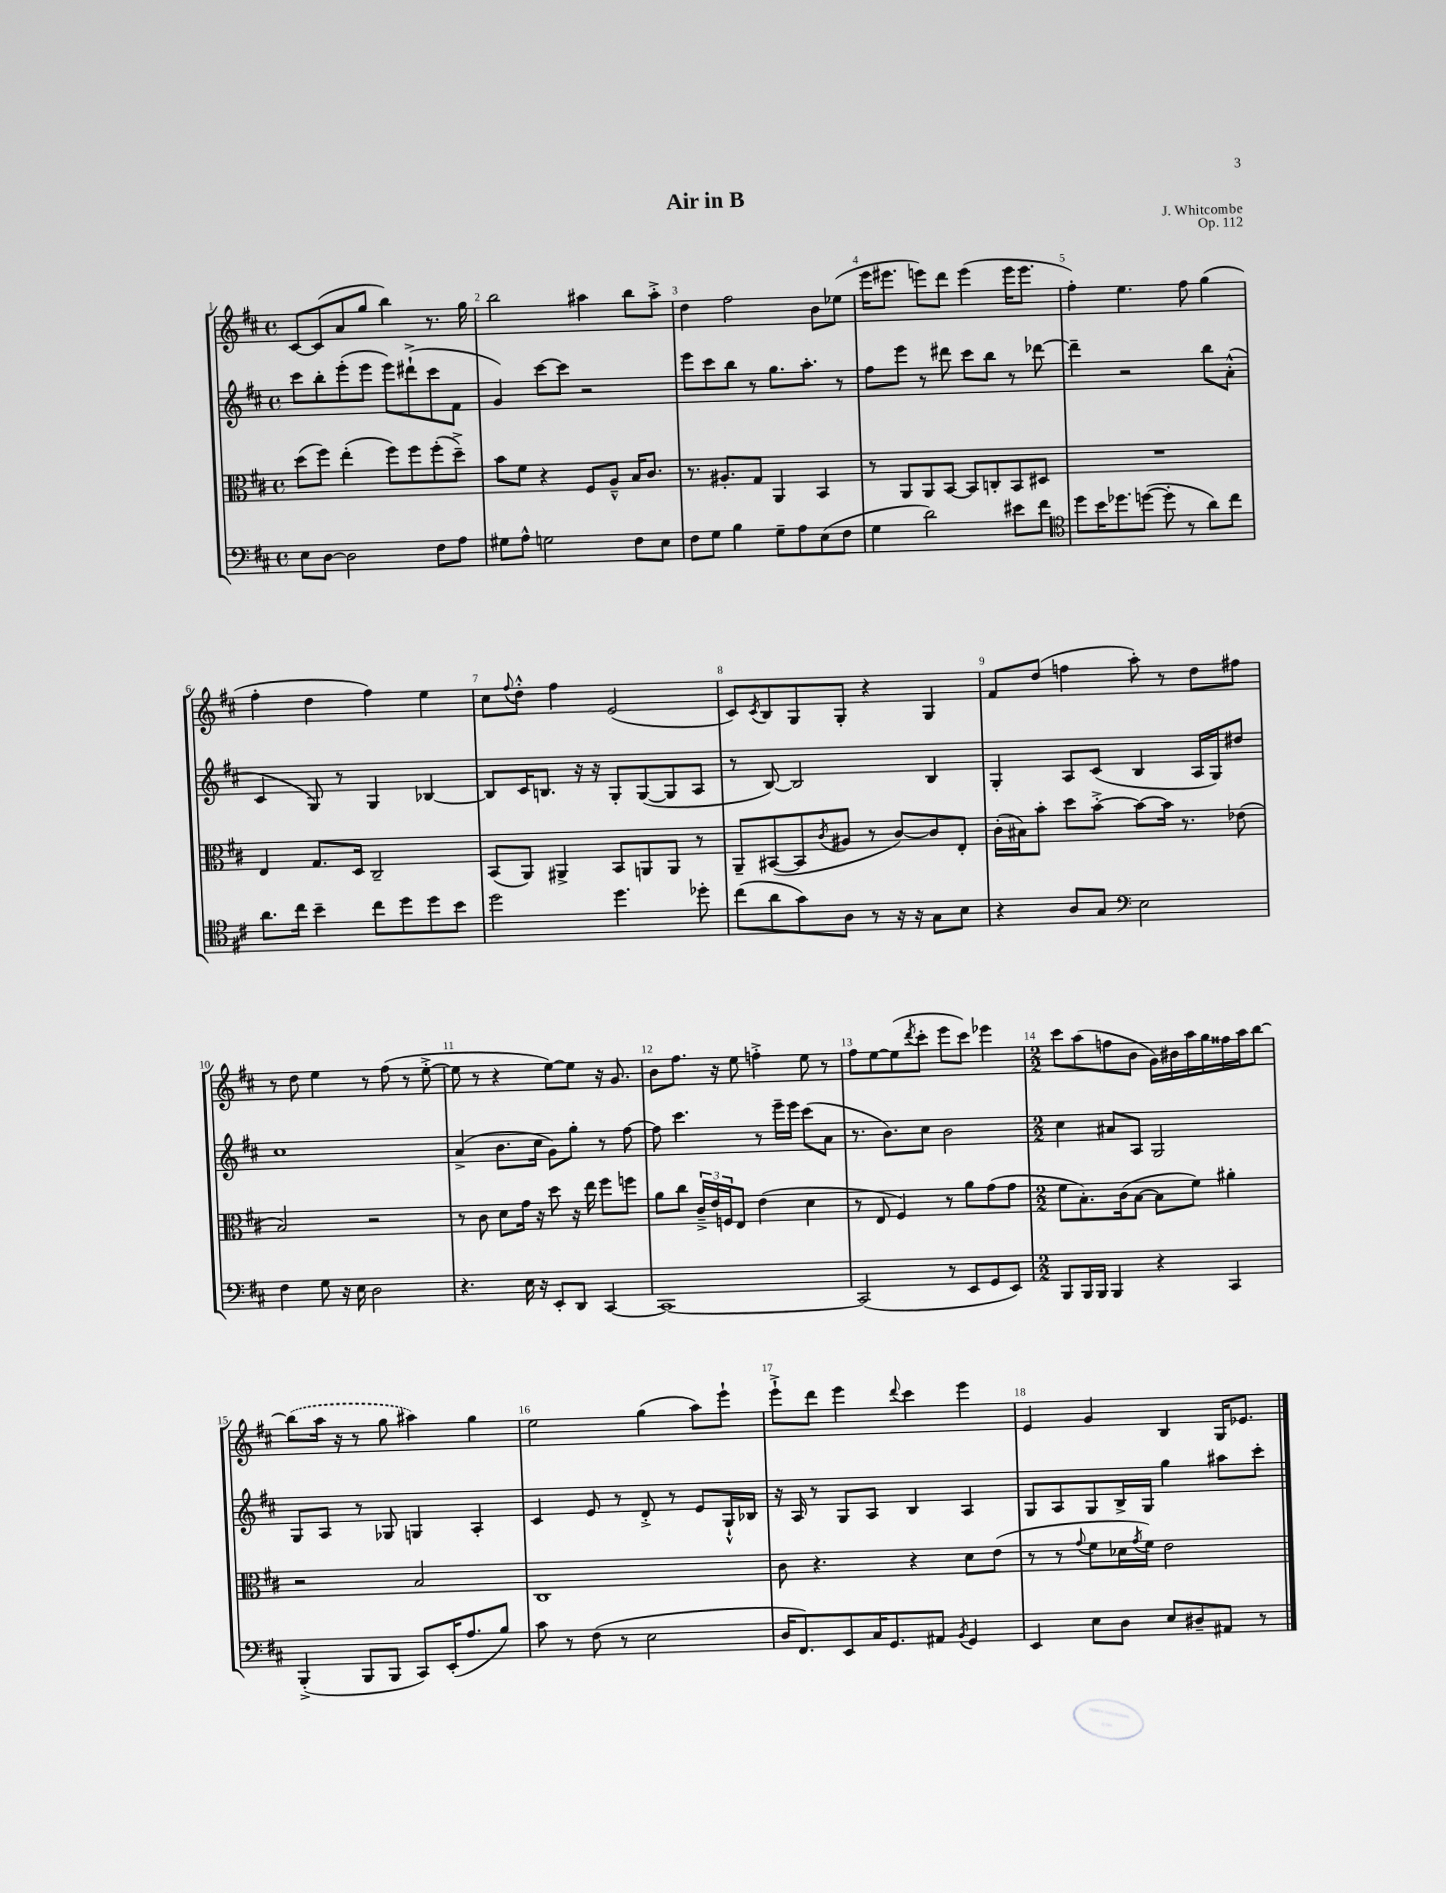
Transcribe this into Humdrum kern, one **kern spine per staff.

**kern	**kern	**kern	**kern
*part4	*part3	*part2	*part1
*staff4	*staff3	*staff2	*staff1
*clefF4	*clefC3	*clefG2	*clefG2
*k[f#c#]	*k[f#c#]	*k[f#c#]	*k[f#c#]
*M4/4	*M4/4	*M4/4	*M4/4
*met(c)	*met(c)	*met(c)	*met(c)
=1	=1	=1	=1
8E\L	(8dd\L	8ccc#\L	[8c#/L
[8D\J	8ff#\J)	8bb'\	(8c#/]
2D\]	(4ee'\	(8eee'\	8a/
.	.	8eee\J	8gg/J
.	8ff#\L)	8eee\L)	4bb\)
.	8ff#\	(8ddd#X`^\	.
8F#\L	(8ff#'\	8ccc#\	8.r
8A\J	8dd~^\J)	8f#\J	.
.	.	.	16gg\
=2	=2	=2	=2
8G#X\L	8b\L	4g/)	2bb\
8A^^\J	8f#\J	.	.
2Gn\	4r	[8ccc#\L	.
.	.	8ccc#\J]	.
.	8F#/L	2r	4aa#X\
.	8A~^^/J	.	.
8F#\L	16B/KL	.	8bb\L
.	8.c#/J	.	.
8E\J	.	.	8aa#'^\J
=3	=3	=3	=3
8F#\L	8.r	8eee\L	4dd\
8G\J	.	8ccc#\	.
.	8.A#X'/L	.	.
4B\	.	8bb\J	2ff#\
.	8G/J	8r	.
8G~\L	4AA/	8.gg\L	.
8A\	.	.	.
.	.	8.aa'\J	.
(8E\	4BB/	.	8b\L
8F#\J	.	8r	(8ee-X\J
=4	=4	=4	=4
4G\	8r	8ff#\L	16eee\KL
.	.	.	8.eee#X\J
.	8AA/L	8eee\J	.
2d\)	8AA/	8r	8eeen\L)
.	[8BB/J	8ddd#X\	8ddd\J
.	8BB/L]	8ccc#\L	(4eee\
.	8Cn'/	8bb\J	.
8e#X\L	8BB/	8r	16eee\KL
.	.	.	8.eee\J
8f#\J	8D#X/J	[8ddd-X\	.
=5	=5	=5	=5
*clefC4	*	*	*
8dd\L	1r	4ddd-~\]	4ff#'\)
16b\K	.	.	.
8.dd-X\	.	.	.
.	.	2r	4.ee\
([8ddn\J	.	.	.
8dd'\]	.	.	.
8r	.	.	8ff#\
8a\L)	.	8bb\L	(4gg\
8cc#\J	.	(8a'^^\J	.
!!LO:LB:g=z
=6	=6	=6	=6
8.a\L	4E/	4c#/	4ff#'\
16cc#\Jk	.	.	.
4b~\	8.G/L	8G/)	4dd\
.	.	8r	.
.	16D/Jk	.	.
8cc#\L	2C#~/	4G/	4ff#\)
8dd\	.	.	.
8dd\	.	[4B-X/	4ee\
8b\J	.	.	.
=7	=7	=7	=7
2dd\	(8BB/L	8B-/L]	8cc#\L
.	.	.	8qqff#/
.	8AA/J)	16c#/K	8dd'^^\J
.	.	8.Bn/J	.
.	4AA#X^/	.	4ff#\
.	.	16r	.
.	.	16r	.
4.dd\	8BB/L	8G'/L	(2e/
.	8AAn/	([8G/	.
.	8AA/J	8G/]	.
8dd-X'\	8r	8A/J	.
=8	=8	=8	=8
(8cc#\L	8AA~/L	8r	8c#/L)
.	.	.	8qc#/
8a\	([8BB#X/	[8B/)	8B/
8g\)	8BB#/]	2B/]	8G/
.	8qc#/	.	.
8A\J	8A#X/J	.	8G'/J
8r	8r	.	4r
16r	[8c#/L)	.	.
16r	.	.	.
8G\L	8c#/]	4B/	4G/
8B\J	8E'/J	.	.
=9	=9	=9	=9
4r	(16c#'\LL	4G'/	8f#/L
.	16B#X\J)	.	.
.	8b'\J	.	(8dd/J
8A/L	8dd\L	8A/L	4ffn\
8G/J	[8b'^\J	(8c#/J	.
*clefF4	*	*	*
2E\	8b\L_	4B/	8aa'\)
.	16b\Jk]	.	8r
.	8.r	.	.
.	.	16A/LL	8dd\L
.	.	16G/J)	.
.	(8e-X\	8dd#X/J	8ff#X\J
!!LO:LB:g=z
=10	=10	=10	=10
4F#\	2B/)	1cc#	8r
.	.	.	8dd\
8G\	.	.	4ee\
16r	.	.	.
16E\	.	.	.
2D\	2r	.	8r
.	.	.	(8ff#\
.	.	.	8r
.	.	.	[8ee'^\
=11	=11	=11	=11
4.r	8r	(4a^/	8ee\]
.	8c#\	.	8r
.	8d\L	8.b\L	4r
16E\	16g\Jk	.	.
16r	16r	16cc#\Jk	.
8EE'/L	8dd\	8g\L)	[8ee\L)
8DD/J	16r	8gg'\J	8ee\J]
.	16ee\	.	.
[4CC#/	8ff#\L	8r	16r
.	.	.	8.g/
.	8ffn\J	[8ff#\	.
=12	=12	=12	=12
1CC#_	8a\L	8ff#\]	8b\L
.	8cc#\J	4.ccc#\	8.ff#\J
.	24c#~^/LL	.	.
.	24e/	.	.
.	.	.	16r
.	24Fn/J	.	.
.	8E/J	.	8ee\
.	(4e\	8r	4ffn'^\
.	.	16eee~\LL	.
.	.	16eee\JJ	.
.	4d\	(8ccc#\L	8ee\
.	.	8a\J	8r
=13	=13	=13	=13
(2CC#/]	8r	8.r	8ff#\L
.	8E/	.	[8ee\
.	.	8.b\L)	.
.	4F#/)	.	(8ee\]
.	.	.	8qddd/
.	.	8cc#\J	8ccc#'\J
8r	8r	2b\	8eee\L
8EE/L	8a\L	.	8ccc#\J)
8GG/	(8g\	.	4eee-X\
8EE/J)	8g\J	.	.
=14	=14	=14	=14
*M2/2	*M2/2	*M2/2	*M2/2
8BBB/L	8f#\L	4cc#\	8ccc#\L
16BBB/L	8.B'\)	.	(8aa\
16BBB/JJ	.	.	.
4BBB/	.	8a#X/L	8ffn\
.	(16c#\k	.	.
.	[8B\J	8A/J	8b\J
4r	8B\L]	2G/	16g\LL)
.	.	.	16b#X\
.	8f#\J)	.	16aa\
.	.	.	16gg\
4CC#/	4a#X'\	.	16ff##X\
.	.	.	16aa\J
.	.	.	[8bb\J
!!LO:LB:g=z
=15	=15	=15	=15
(4BBB'^/	2r	8G/L	(8bb\L]
.	.	8A/J	16aa\Jk
.	.	.	16r
8BBB/L	.	8r	8r
8BBB/J	.	8G-X/	8gg\
8CC#/L)	2B/	4Gn/	4aa#X\)
(16EE'/K	.	.	.
8.A/	.	.	.
.	.	4A'/	4gg\
8B/J)	.	.	.
=16	=16	=16	=16
8c#\	1C#	4c#/	2ee\
8r	.	.	.
(8F#\	.	8e/	.
8r	.	8r	.
2E\	.	8d'^/	(4gg\
.	.	8r	.
.	.	8e/L	8aa\L)
.	.	16G`^^/L	8eee`\J
.	.	16B-X/JJ	.
=17	=17	=17	=17
16D/KL	8c#\	16r	8eee`^\L
8.FF#/)	.	16A/	.
.	4.r	8r	8ddd\J
8EE/	.	8G/L	4eee\
16C#/K	.	8A/J	.
8.GG/	.	.	.
.	.	.	8qqddd/
.	4r	4B/	4ccc#\
8AA#X/J	.	.	.
8qBB/	.	.	.
4GG/	8d\L	4A/	4eee\
.	(8e\J	.	.
=18	=18	=18	=18
4EE/	8r	8G/L	4e/
.	8r	8A/	.
.	8qqg/	.	.
8E\L	8f#\L	8G/	4g/
8D\J	16d-X\L	16B^/L	.
.	8qg/	.	.
.	16f#\JJ)	16G/JJ	.
8E/L	2e\	4gg\	4B/
8D#X~/	.	.	.
8AA#X/J	.	8aa#X\L	16G/KL
.	.	.	8.e-X/J
8r	.	8ccc#'\J	.
==	==	==	==
*-	*-	*-	*-
